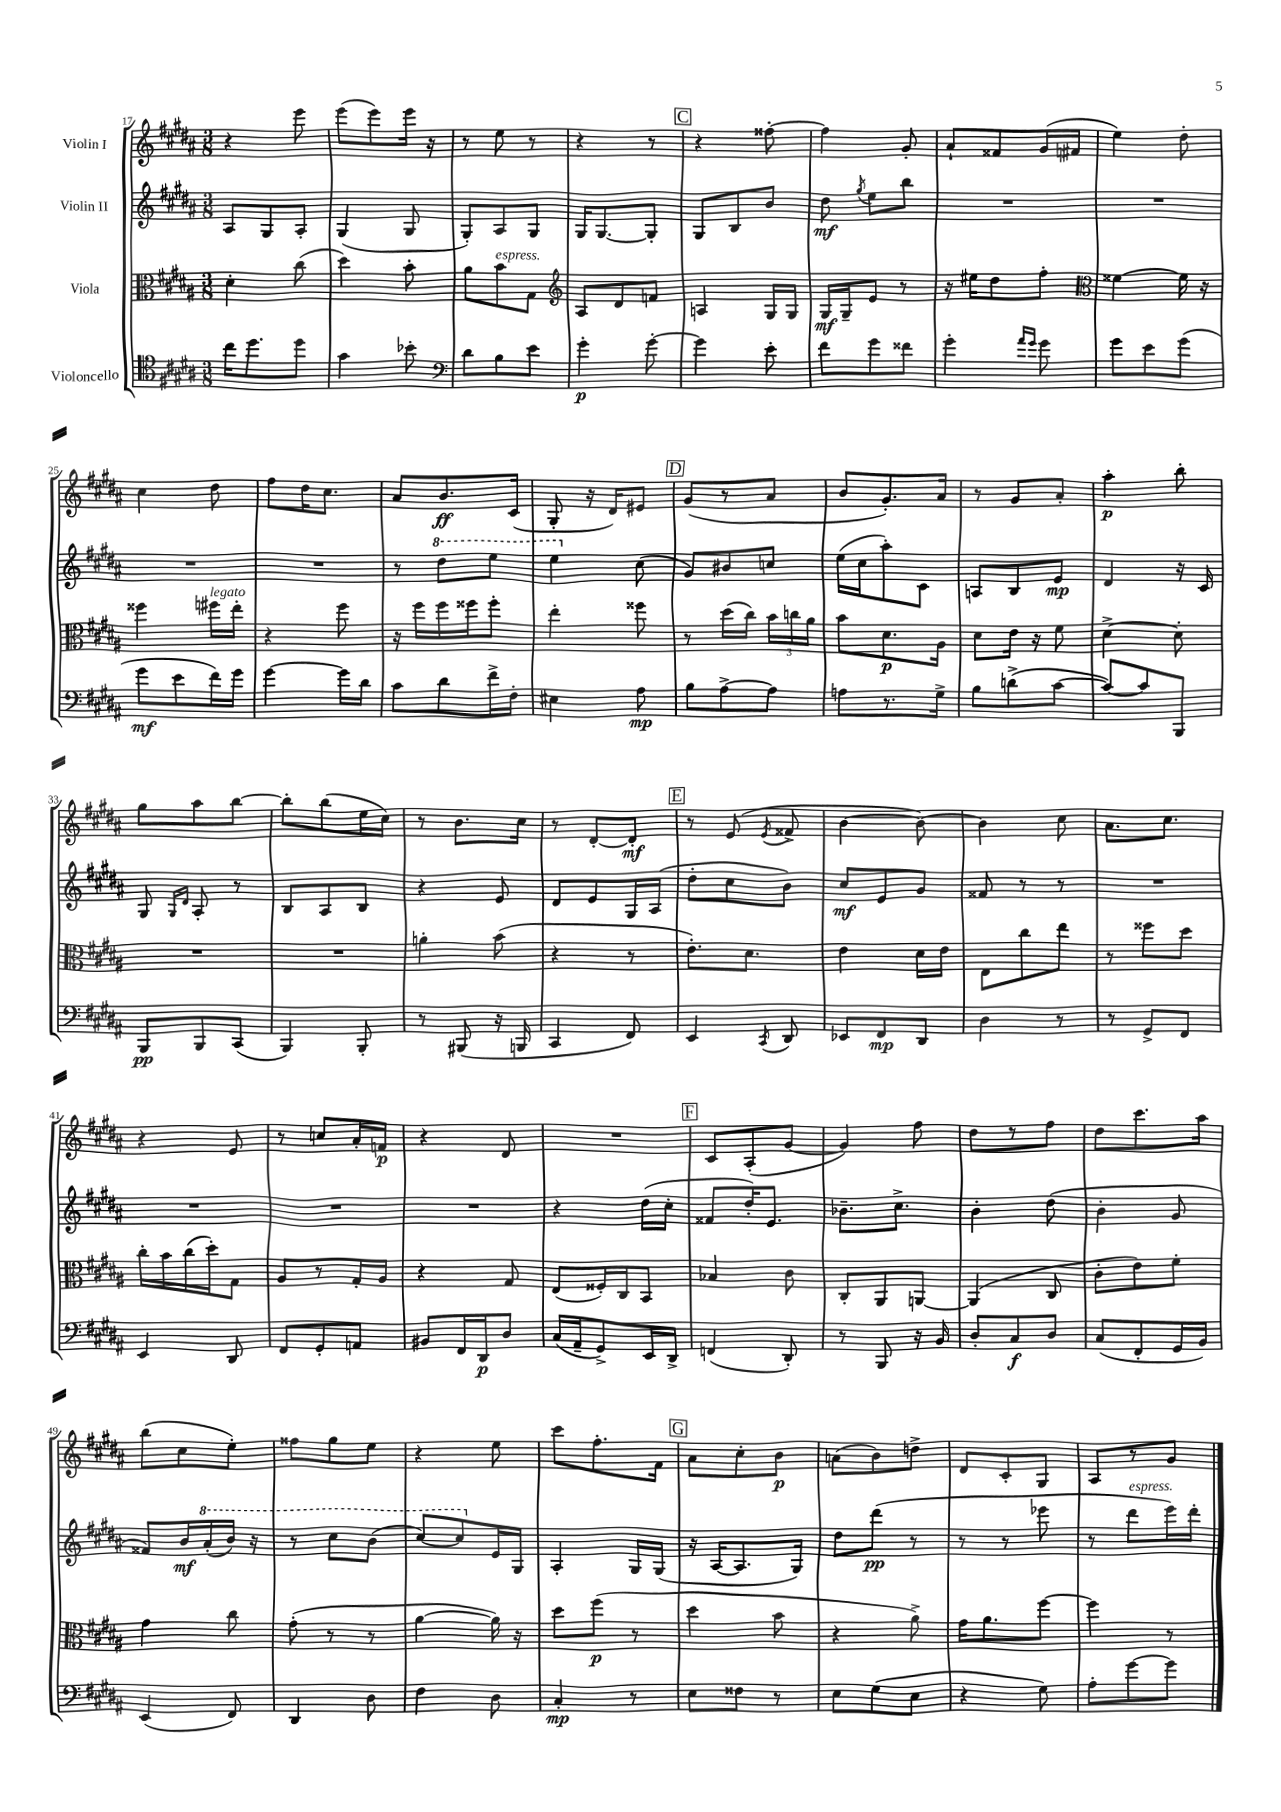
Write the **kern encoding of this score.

**kern	**dynam	**kern	**dynam	**kern	**dynam	**kern	**dynam
*part4	*part4	*part3	*part3	*part2	*part2	*part1	*part1
*staff4	*staff4	*staff3	*staff3	*staff2	*staff2	*staff1	*staff1
*I"Violoncello	*	*I"Viola	*	*I"Violin II	*	*I"Violin I	*
*clefC4	*	*clefC3	*	*clefG2	*	*clefG2	*
*k[f#c#g#d#a#]	*	*k[f#c#g#d#a#]	*	*k[f#c#g#d#a#]	*	*k[f#c#g#d#a#]	*
*M3/8	*	*M3/8	*	*M3/8	*	*M3/8	*
=17	=17	=17	=17	=17	=17	=17	=17
16cc#\KL	.	4d#'\	.	8A#/L	.	4r	.
8.dd#\	.	.	.	.	.	.	.
.	.	.	.	8G#/	.	.	.
8dd#\J	.	(8cc#\	.	8A#'/J	.	8eee\	.
=18	=18	=18	=18	=18	=18	=18	=18
4g#\	.	4dd#\)	.	(4G#/	.	(8eee\L	.
.	.	.	.	.	.	8eee\)	.
8b-X'\	.	8b'\	.	8G#/	.	16eee\Jk	.
.	.	.	.	.	.	16r	.
=19	=19	=19	=19	=19	=19	=19	=19
*clefF4	*	*	*	*	*	*	*
8d#\L	.	8a#\L	.	8G#'/L)	.	8r	.
!	!	!LO:TX:a:i:t=espress.	!	!	!	!	!
8B\	.	8b\	.	8A#/	.	8ee\	.
8e\J	.	8G#\J	.	8G#/J	.	8r	.
=20	=20	=20	=20	=20	=20	=20	=20
*	*	*clefG2	*	*	*	*	*
4g#'\	p	8A#/L	.	16G#/KL	.	4r	.
.	.	.	.	[8.G#/	.	.	.
.	.	8d#/	.	.	.	.	.
[8g#'\	.	8fn/J	.	8G#'/J]	.	8r	.
!!LO:REH:place=s1:t=C
=21	=21	=21	=21	=21	=21	=21	=21
4g#\]	.	4An/	.	8G#/L	.	4r	.
.	.	.	.	8B/	.	.	.
8e'\	.	16G#/LL	.	8b/J	.	[8ff##X'\	.
.	.	16G#/JJ	.	.	.	.	.
=22	=22	=22	=22	=22	=22	=22	=22
8f#\L	.	16G#/LL	mf	8dd#\	mf	4ff##\]	.
.	.	16G#~/J	.	.	.	.	.
.	.	.	.	8qgg#/	.	.	.
8g#\	.	8e/J	.	8ee\L	.	.	.
8f##X\J	.	8r	.	8bb\J	.	8g#'/	.
=23	=23	=23	=23	=23	=23	=23	=23
4g#'\	.	16r	.	4.r	.	8a#`/L	.
.	.	16ee#X\KL	.	.	.	.	.
.	.	8dd#\	.	.	.	8f##X/	.
16qqa#/LL	.	.	.	.	.	.	.
16qqg#/JJ	.	.	.	.	.	.	.
8g#\	.	8ff#'\J	.	.	.	(16g#/L	.
.	.	.	.	.	.	16f#X/JJ	.
=24	=24	=24	=24	=24	=24	=24	=24
*	*	*clefC3	*	*	*	*	*
8g#\L	.	[4f##X\	.	4.r	.	4ee\)	.
8e\	.	.	.	.	.	.	.
(8g#\J	.	16f##\]	.	.	.	8dd#'\	.
.	.	16r	.	.	.	.	.
!!LO:LB:g=z
=25	=25	=25	=25	=25	=25	=25	=25
8g#\L	mf	4ff##X\	.	4.r	.	4cc#\	.
8e\	.	.	.	.	.	.	.
!	!	!LO:TX:a:i:t=legato	!	!	!	!	!
16f#\L)	.	16ff#X\LL	.	.	.	8dd#\	.
16g#\JJ	.	16ee'\JJ	.	.	.	.	.
=26	=26	=26	=26	=26	=26	=26	=26
[4g#\	.	4r	.	4.r	.	8ff#\L	.
.	.	.	.	.	.	16dd#\K	.
.	.	.	.	.	.	8.cc#\J	.
16g#\LL]	.	8ff#\	.	.	.	.	.
16d#\JJ	.	.	.	.	.	.	.
=27	=27	=27	=27	=27	=27	=27	=27
8c#\L	.	16r	.	8r	.	8a#/L	.
.	.	16ff#\LL	.	.	.	.	.
*	*	*	*	*8va	*	*	*
8d#\	.	16ff#\	.	8ddd#\L	.	8.b/	ff
.	.	16ff##X\J	.	.	.	.	.
16f#^\L	.	8ff##'\J	.	8eee\J	.	.	.
16F#'\JJ	.	.	.	.	.	(16c#/Jk	.
=28	=28	=28	=28	=28	=28	=28	=28
4E#X\	.	4ee'\	.	4eee\	.	8G#'/	.
.	.	.	.	.	.	16r	.
.	.	.	.	.	.	16d#/KL)	.
*	*	*	*	*X8va	*	*	*
8A#\	mp	8ff##X\	.	(8cc#\	.	8e#X/J	.
!!LO:REH:place=s1:t=D
=29	=29	=29	=29	=29	=29	=29	=29
8B\L	.	8r	.	8g#/L)	.	(8g#/L	.
[8A#^\	.	(16dd#\LL	.	8b#X/	.	8r	.
.	.	16cc#\JJ)	.	.	.	.	.
8A#\J]	.	24b\LL	.	8ccn/J	.	8a#/J	.
.	.	24ccn\	.	.	.	.	.
.	.	24a#\JJ	.	.	.	.	.
=30	=30	=30	=30	=30	=30	=30	=30
8An\L	.	8b\L	.	(16ee\LL	.	8b/L	.
.	.	.	.	16cc#\J	.	.	.
8.r	.	8.d#\	p	8aa#'\)	.	8.g#'/)	.
.	.	.	.	8c#\J	.	.	.
16G#^\Jk	.	16A#\Jk	.	.	.	16a#/Jk	.
=31	=31	=31	=31	=31	=31	=31	=31
8B\L	.	8d#\L	.	8An/L	.	8r	.
(8dn^\	.	16e\Jk	.	8B/	.	8g#/L	.
.	.	16r	.	.	.	.	.
[8c#\J	.	8f#\	.	8e/J	mp	8a#'/J	.
=32	=32	=32	=32	=32	=32	=32	=32
8c#/L_)	.	[4d#^\	.	4d#/	.	4aa#'\	p
8c#/]	.	.	.	.	.	.	.
8BBB/J	.	8d#'\]	.	16r	.	8bb'\	.
.	.	.	.	16c#/	.	.	.
!!LO:LB:g=z
=33	=33	=33	=33	=33	=33	=33	=33
8BBB/L	pp	4.r	.	8G#/	.	8gg#\L	.
.	.	.	.	16qqG#/LL	.	.	.
.	.	.	.	16qqd#/JJ	.	.	.
8BBB/	.	.	.	8A#'/	.	8aa#\	.
(8CC#/J	.	.	.	8r	.	[8bb\J	.
=34	=34	=34	=34	=34	=34	=34	=34
4BBB/)	.	4.r	.	8B/L	.	8bb'\L]	.
.	.	.	.	8A#/	.	(8bb\	.
8BBB'/	.	.	.	8B/J	.	16ee\L	.
.	.	.	.	.	.	16cc#\JJ)	.
=35	=35	=35	=35	=35	=35	=35	=35
8r	.	4an'\	.	4r	.	8r	.
(8BBB#X/	.	.	.	.	.	8.b\L	.
16r	.	(8b\	.	8e/	.	.	.
16BBBn/	.	.	.	.	.	16cc#\Jk	.
=36	=36	=36	=36	=36	=36	=36	=36
4CC#/	.	4r	.	8d#/L	.	8r	.
.	.	.	.	8e/	.	[8d#'/L	.
8FF#/)	.	8r	.	16G#/L	.	8d#'/J]	mf
.	.	.	.	(16A#/JJ	.	.	.
!!LO:REH:place=s1:t=E
=37	=37	=37	=37	=37	=37	=37	=37
4EE/	.	8.e'\L)	.	8dd#'\L	.	8r	.
.	.	.	.	8cc#\	.	(8e/	.
.	.	8.d#\J	.	.	.	.	.
8qCC#/	.	.	.	.	.	8qe/	.
8DD#/	.	.	.	8b\J)	.	8f##X^/	.
=38	=38	=38	=38	=38	=38	=38	=38
8EE-X/L	.	4e\	.	8cc#/L	mf	[4b\	.
8FF#/	mp	.	.	8e/	.	.	.
8DD#/J	.	16d#\LL	.	8g#/J	.	8b\_)	.
.	.	16e\JJ	.	.	.	.	.
=39	=39	=39	=39	=39	=39	=39	=39
4D#\	.	8E\L	.	8f##X/	.	4b\]	.
.	.	8cc#\	.	8r	.	.	.
8r	.	8ee\J	.	8r	.	8cc#\	.
=40	=40	=40	=40	=40	=40	=40	=40
8r	.	8r	.	4.r	.	8.a#\L	.
8GG#^/L	.	8ff##X\L	.	.	.	.	.
.	.	.	.	.	.	8.cc#\J	.
8FF#/J	.	8dd#\J	.	.	.	.	.
!!LO:LB:g=z
=41	=41	=41	=41	=41	=41	=41	=41
4EE/	.	16cc#'\LL	.	4.r	.	4r	.
.	.	16b\	.	.	.	.	.
.	.	(16cc#\	.	.	.	.	.
.	.	16dd#'\J)	.	.	.	.	.
8DD#/	.	8G#\J	.	.	.	8e/	.
=42	=42	=42	=42	=42	=42	=42	=42
8FF#/L	.	8A#/L	.	4.r	.	8r	.
8GG#'/	.	8r	.	.	.	8ccn/L	.
8AAn/J	.	16G#'/L	.	.	.	16a#'/L	.
.	.	16A#/JJ	.	.	.	16fn/JJ	p
=43	=43	=43	=43	=43	=43	=43	=43
8BB#X/L	.	4r	.	4.r	.	4r	.
16FF#/L	.	.	.	.	.	.	.
16DD#/J	p	.	.	.	.	.	.
8D#/J	.	8G#/	.	.	.	8d#/	.
=44	=44	=44	=44	=44	=44	=44	=44
(16C#/LL	.	(8E/L	.	4r	.	4.r	.
16AA#~/J	.	.	.	.	.	.	.
8GG#^/)	.	16F##X'/L)	.	.	.	.	.
.	.	16C#/J	.	.	.	.	.
16EE/L	.	8BB/J	.	(16dd#\LL	.	.	.
16DD#^/JJ	.	.	.	16cc#'\JJ	.	.	.
!!LO:REH:place=s1:t=F
=45	=45	=45	=45	=45	=45	=45	=45
(4FFn/	.	4B-X/	.	8f##X/L	.	8c#/L	.
.	.	.	.	16dd#'/K)	.	(8A#'/	.
.	.	.	.	8.e/J	.	.	.
8DD#'/)	.	8c#\	.	.	.	[8g#/J	.
=46	=46	=46	=46	=46	=46	=46	=46
8r	.	8C#'/L	.	8.b-X~\L	.	4g#/])	.
8BBB/	.	8AA#/	.	.	.	.	.
.	.	.	.	8.cc#^\J	.	.	.
16r	.	[8AAn/J	.	.	.	8ff#\	.
16BB/	.	.	.	.	.	.	.
=47	=47	=47	=47	=47	=47	=47	=47
8D#'/L	.	(4AA/]	.	4b'\	.	8dd#\L	.
8C#/	f	.	.	.	.	8r	.
8D#/J	.	8C#/	.	(8dd#\	.	8ff#\J	.
=48	=48	=48	=48	=48	=48	=48	=48
(8C#/L	.	8c#'\L	.	4b'\	.	8dd#\L	.
8FF#'/	.	8e\)	.	.	.	8.ccc#\	.
16GG#/L	.	8f#'\J	.	8g#/	.	.	.
16BB/JJ)	.	.	.	.	.	16aa#\Jk	.
!!LO:LB:g=z
=49	=49	=49	=49	=49	=49	=49	=49
(4EE/	.	4g#\	.	8f##X/L)	.	(8bb\L	.
.	.	.	.	16b/L	mf	8cc#\	.
*	*	*	*	*8va	*	*	*
.	.	.	.	(16aa#'/	.	.	.
8FF#/)	.	8cc#\	.	16bb/JJ)	.	8ee'\J)	.
.	.	.	.	16r	.	.	.
=50	=50	=50	=50	=50	=50	=50	=50
4DD#/	.	(8g#'\	.	8r	.	8ff##X\L	.
.	.	8r	.	8ccc#\L	.	8gg#\	.
8D#\	.	8r	.	(8bb\J	.	8ee\J	.
=51	=51	=51	=51	=51	=51	=51	=51
4F#\	.	[4a#\	.	[8ccc#/L)	.	4r	.
.	.	.	.	8ccc#/]	.	.	.
*	*	*	*	*X8va	*	*	*
8D#\	.	16a#\])	.	16e/L	.	8ee\	.
.	.	16r	.	16G#/JJ	.	.	.
=52	=52	=52	=52	=52	=52	=52	=52
4C#'/	mp	8dd#\L	.	4A#'/	.	8ccc#\L	.
.	.	(8ff#\J	p	.	.	8.ff#'\	.
8r	.	8r	.	16G#/LL	.	.	.
.	.	.	.	(16G#/JJ	.	16f#\Jk	.
!!LO:REH:place=s1:t=G
=53	=53	=53	=53	=53	=53	=53	=53
8E\L	.	4dd#\	.	16r	.	8a#\L	.
.	.	.	.	[16A#/KL	.	.	.
8F##X\J	.	.	.	8.A#/]	.	8cc#'\	.
8r	.	8b\	.	.	.	8b\J	p
.	.	.	.	16G#/Jk)	.	.	.
=54	=54	=54	=54	=54	=54	=54	=54
8E\L	.	4r	.	8dd#\L	.	(8an\L	.
(8G#\	.	.	.	(8ddd#\J	pp	8b\)	.
8E\J	.	8a#^\)	.	8r	.	8ddn^\J	.
=55	=55	=55	=55	=55	=55	=55	=55
4r	.	16g#\KL	.	8r	.	8d#/L	.
.	.	8.a#\	.	.	.	.	.
.	.	.	.	8r	.	8c#'/	.
8G#\)	.	[8ff#\J	.	8eee-X\	.	8G#/J	.
=56	=56	=56	=56	=56	=56	=56	=56
8A#'\L	.	4ff#\]	.	8r	.	8A#/L	.
!	!	!	!	!LO:TX:a:i:t=espress.	!	!	!
[8g#\	.	.	.	8ddd#\L	.	8r	.
8g#\J]	.	8r	.	16eee\L)	.	8g#/J	.
.	.	.	.	16ddd#'\JJ	.	.	.
==	==	==	==	==	==	==	==
*-	*-	*-	*-	*-	*-	*-	*-
